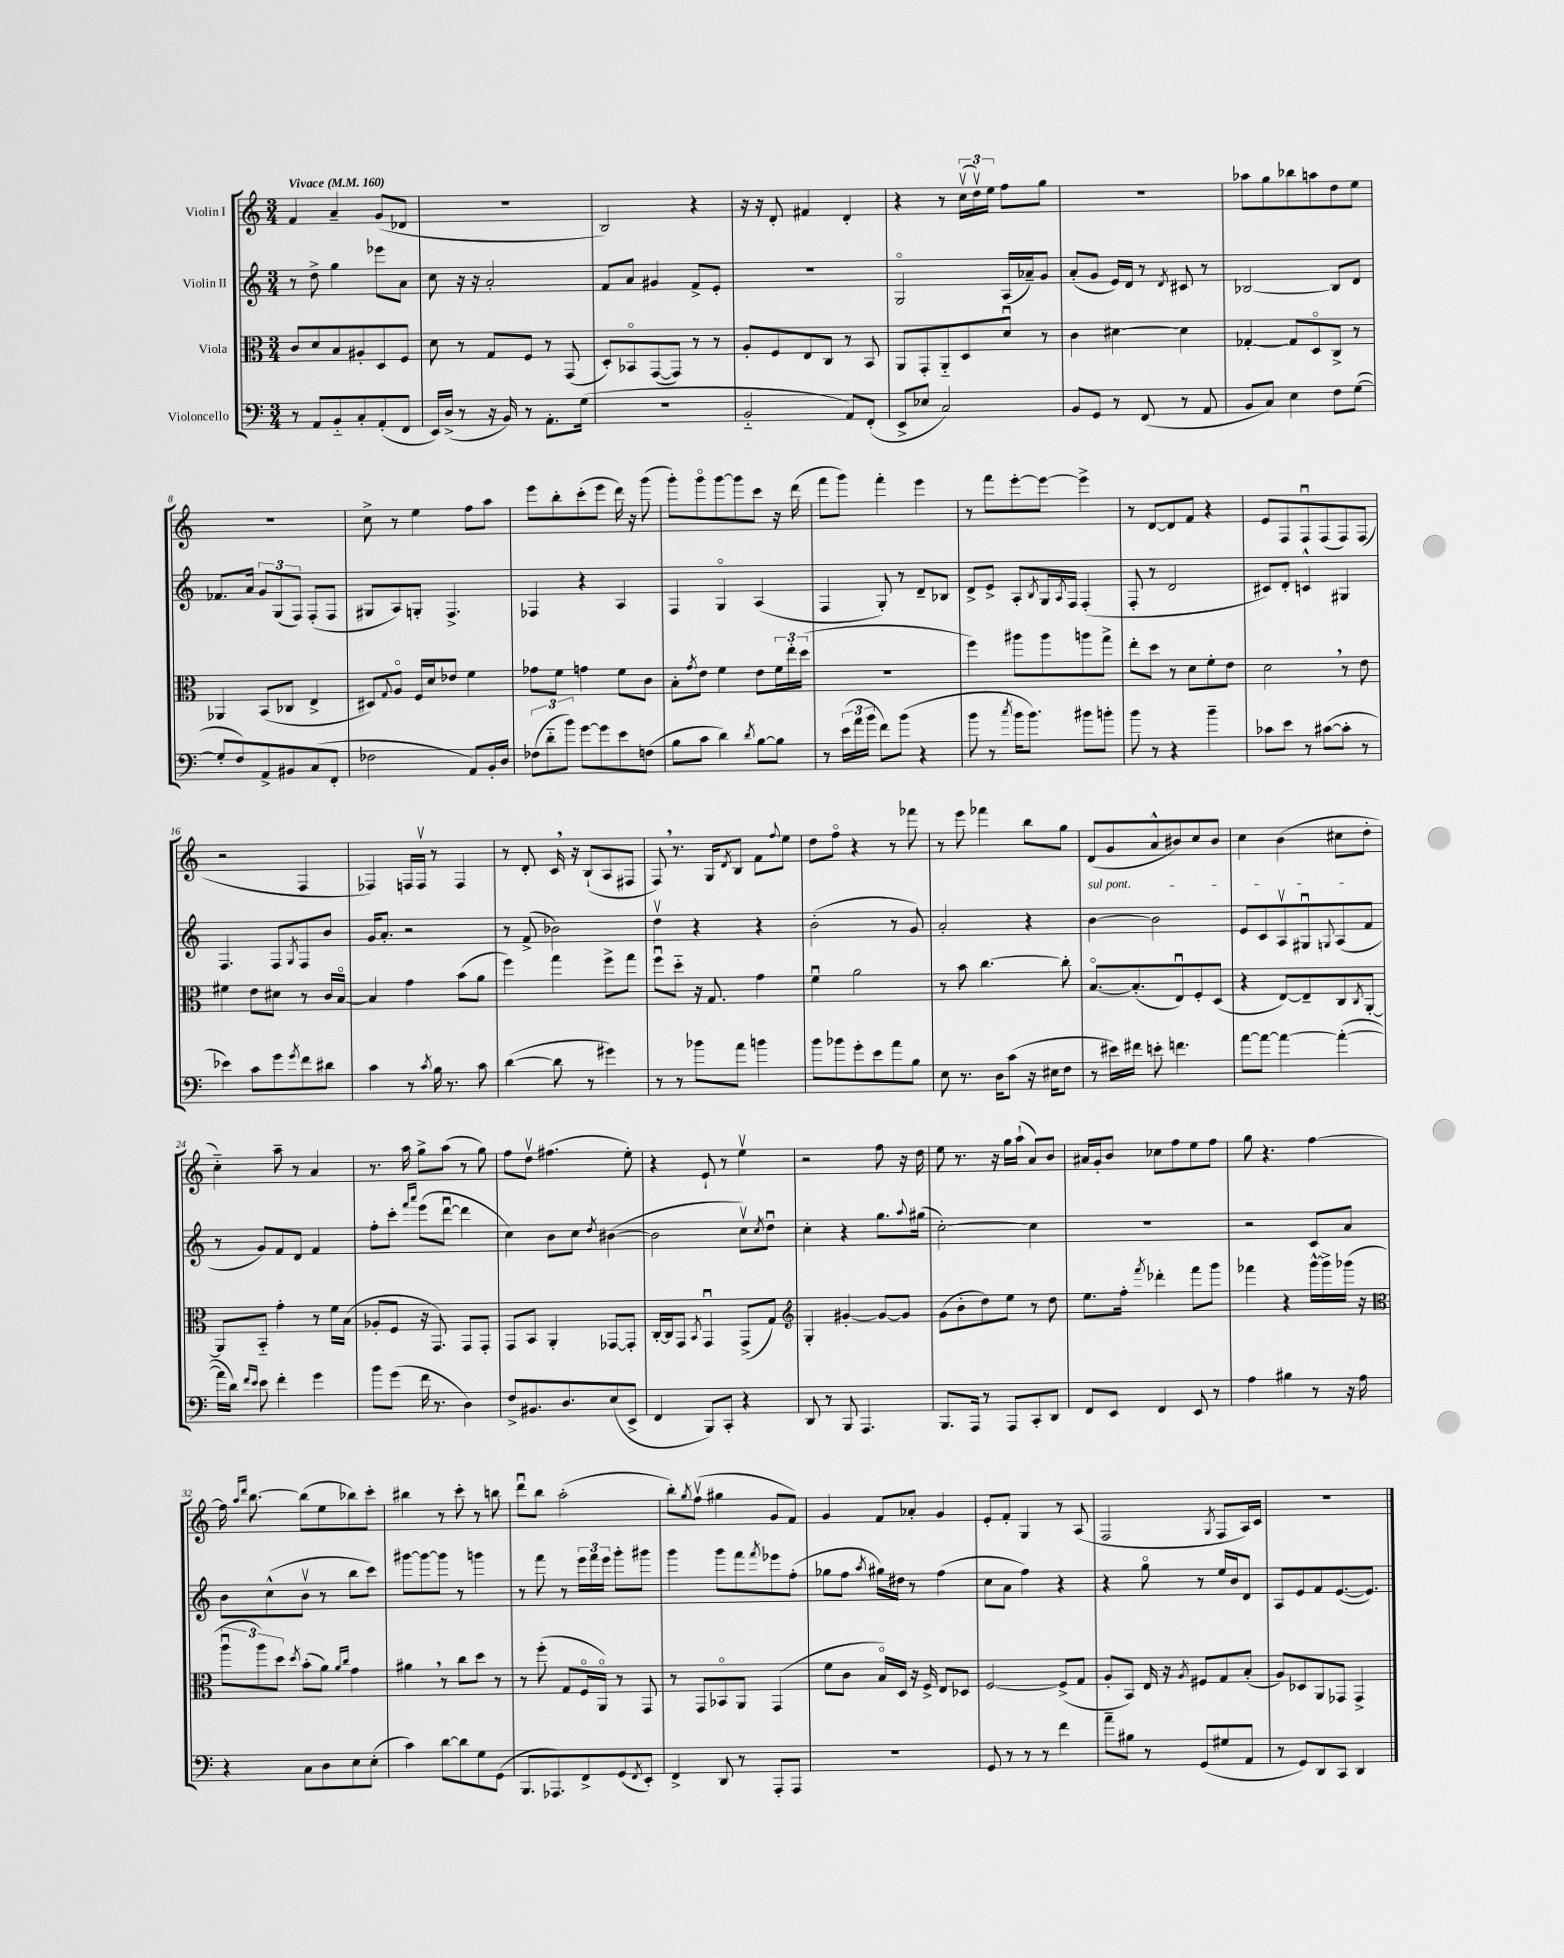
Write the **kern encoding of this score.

**kern	**kern	**kern	**kern
*staff4	*staff3	*staff2	*staff1
*clefF4	*clefC3	*clefG2	*clefG2
*k[]	*k[]	*k[]	*k[]
*M3/4	*M3/4	*M3/4	*M3/4
*MM160	*MM160	*MM160	*MM160
8r	8c/L	8r	4f/
8AA/L	8d/	8dd^\	.
8BB'~/	8B/	4gg\	4a~/
8C'/	8A#'/	.	.
(8AA'/	8D/	8eee-\L	(8g/L
8FF/J	8F/J	8a\J	8d-/J
=	=	=	=
16EE/LL)	8d\	8cc\	2.r
(16D^/JJ	.	.	.
8r	8r	16r	.
.	.	16r	.
16r	8G/L	2a'/	.
16BB/)	.	.	.
8r	8F/J	.	.
8.AA'\L	8r	.	.
.	(8GG/	.	.
(16G\Jk	.	.	.
=	=	=	=
2.r	8D'/L)	8f/L	2B/)
.	8BB-o/	8a/J	.
.	([8GG/	4g#/	.
.	8GG/]J)	.	.
.	8r	8f^/L	4r
.	8r	8e'/J	.
=	=	=	=
2BB'~/	8A'/L	2.r	16r
.	.	.	16r
.	8F/	.	8d'/
.	8E/	.	4f#/
.	8C/J	.	.
8AA/L)	8r	.	4d'/
(8FF'/J	8BB/	.	.
=	=	=	=
8EE^/L	8AA/L	2Go/	4r
8E-/J	8GG'/	.	.
2C/)	8AA'~/	.	8r
.	8D/	.	(24ccv\LL
.	.	.	24ddv\)
.	.	.	24ee\JJ
.	8du/J	(16A/LL	8ff\L
.	.	16a-~/J)	.
.	8r	8g/J	8gg\J
=	=	=	=
8BB/L	4c\	(8a'/L	2.r
8GG/J	.	8g/J	.
8r	[4d#\	16e/LL)	.
.	.	16d/JJ	.
(8FF/	.	8r	.
.	.	8qd/	.
8r	4d#\]	8c#/	.
8AA/	.	8r	.
=	=	=	=
8BB/L	[4G-'/	[2B-/	8aa-\L
8C/J)	.	.	8gg\
4E\	8G-/]L	.	8bb-\
.	8Do/	.	8aa\
8F\L	8C^/J	8B-/]L	8dd\
([8G\J	8r	8d/J	8ee\J
=	=	=	=
8G'/]L	4AA-/	8.f-/L	2.r
8F/)	.	.	.
.	.	16a/Jk	.
8AA^/	(8BB/L	12g/L	.
.	.	(12G/	.
8BB#/	8C-/J	.	.
.	.	12F/J)	.
(8C/	4E^/	(8F'/L	.
8FF'/J	.	8F/J	.
=	=	=	=
2F-\	8D#/L)	8G#/L	8cc^\
.	8qqG/	.	.
.	8Ao/J	8A/)	8r
.	16F/LL	8G'/J	4ee\
.	16d/J	.	.
.	8e-/J	4.F^/	.
8AA/L)	4f\	.	8ff\L
16BB'/L	.	.	8aa\J
16D/JJ	.	.	.
=	=	=	=
(12F-\L	8g-\L	4F-/	8eee\L
12d'~\	.	.	.
.	8f\J	.	8bb'\
12b\J)	.	.	.
[8g\L	4g\	4r	(8ccc'\
8g\]	.	.	8eee\J
8e\	8f\L	4A/	16ddd\)
.	.	.	16r
(8F\J	8c\J	.	(8ggg\
=	=	=	=
8B\L	8B'\L	4F/	8ggg'\L)
.	8qg/	.	.
8c\J	8e\J	.	8gggo\
4d\)	4f\	4Go/	[8ggg\
.	.	.	8ggg\]
8qd/	.	.	.
[8B\L	8e\L	(4A/	8ccc\J
8B\]J	24f\L	.	16r
.	24ee'\	.	.
.	.	.	(16ddd\
.	(24dd\JJ	.	.
=	=	=	=
8r	2.r	4F/	8fff\L
(24e\LL	.	.	8ggg\J)
24a\	.	.	.
24b\JJ	.	.	.
8f\L)	.	8G'/)	4fff'\
(8b\J	.	8r	.
4r	.	8d~/L	4eee\
.	.	8B-/J	.
=	=	=	=
8b\	4ff\)	8d^/L	8r
8r	.	8e^/J	8fff\L
8qcc/	.	.	.
16b\LK	8aa#\L	8A'/L	[8eee'\
8.b\J)	.	.	.
.	.	8qB/	.
.	8aa#\	16G/L	8eee\_J
.	.	8qA/	.
.	.	16F/JJ	.
8b#\L	8aa\	(4F'/	4eee^\]
8b'\J	8gg^\J	.	.
=	=	=	=
8b\	8ee'\L	8F'/	8r
8r	8dd\J	8r	[8d/L
4r	8r	2d/	8d/]
.	8d\L	.	8f/J
4b~\	8f'\	.	4r
.	8e\J	.	.
=	=	=	=
8c-\L	2d\	8c#/L)	8e/L
8e\J	.	8d'/J	8F/
8r	.	4c^^/	8Fu/
([8c#\L	.	.	(8F/
8c#'\]J	8r	4G#/	8F/)
8r	8e\	.	(8F/J
=	=	=	=
4e-\)	4f#\	4.F/	2r
8c\L	8e\L	.	.
8g\	8d#\J	8F/L	.
8qg/	.	8qG/	.
8f\	8r	8F/	4F/
8d#\J	16c/LL	8b/J	.
.	[16Bo/JJ	.	.
=	=	=	=
4c\	4B/]	16g/LK	4F-/)
.	.	8.a'/J	.
8r	4g\	2r	16F/LL
.	.	.	16Fv/JJ
8qc/	.	.	.
16B\	.	.	8r
8.r	.	.	.
.	(8b\L	.	4F/
8c\	8a\J	.	.
=	=	=	=
([4d\	4ff\)	8r	8r
.	.	(8f^/	8d'/
8d\]	4gg\	2b-\)	16c/
.	.	.	16r
8r	.	.	(8B`/L
4g#\)	8ff^\L	.	8A/
.	8gg\J	.	8F#/J
=	=	=	=
8r	8ffu\L	4ddv\	8F/)
8r	8dd'~\J	.	8.r
8b-\L	16r	4r	.
.	8.G/	.	16G/LK
.	.	.	8qd/
8a\J	.	.	8B/J
4b\	4g\	4r	8f\L
.	.	.	8qqff/
.	.	.	8ee\J
=	=	=	=
8b\L	4fu\	(2b'\	8dd\L
8b-\	.	.	8ffo\J
8g'\	2a\	.	4r
8e\	.	.	.
8a\	.	8r	8r
8B\J	.	8g/)	8fff-\
=	=	=	=
8E\	8r	2a'/	8r
8.r	8b\	.	8eee\
.	[4.cc\	.	4fff-\
16D\LK	.	.	.
(8c\J	.	.	.
16r	.	4r	8bb\L
16E#\LK	.	.	.
8F\J	8cc'\]	.	8gg\J
=	=	=	=
8r	[8.Bo/L	[4b\	(8d/L
16e#\LL)	.	.	8g/
16f#\JJ	(8.B'/]	.	.
8e'\	.	2b\]	8a^^/
4.f\	8Eu/)	.	8b#/)
.	8F'/	.	8cc/
.	(8D/J	.	8b#/J
=	=	=	=
[8a\L	4r	8e/L	4cc\
8a\_J	.	8c/	.
4a\_	[8E/L)	8Av/	(4b\
.	8E~/]	8G#u/	.
.	.	8qqG/	.
(4a'\_	8C/	(8A/	8cc#\L
.	8qC/	.	.
.	[8AA'/J	8f/J	8dd'\J
=	=	=	=
16a\]LL	8AA/]L	8r	4cc'~\)
16d\JJ)	.	.	.
16qqf/LL	.	.	.
16qqe/JJ	.	.	.
8e\	8BB'~/J	8g/L)	.
4f'\	4g'\	8f/	8aa~\
.	.	8d/J	8r
4g\	8r	4f/	4a/
.	16f\LL	.	.
.	(16B\JJ	.	.
=	=	=	=
8b\L	8A-'/L	8ff'\L	8.r
(8g\J	8F/J	8ccc'\J	.
.	.	.	16aa\
.	.	16qqfff/LL	.
.	.	16qqaaa/JJ	.
16f\	16r	(8eee\L	8gg^\L
8.r	8.GG/)	.	.
.	.	[8dddu\J	(8aa\J
4D\)	8GG/L	4ddd\]	8r
.	8GG'/J	.	8gg\)
=	=	=	=
8F^/L	8GG/L	4cc\)	8ff\L
8.BB#/	8BB/J	.	8ddv\J
.	4AA'/	8b\L	(4.ff#\
8.D/	.	.	.
.	.	8cc\J	.
.	.	8qdd/	.
(8E/	[8GG-/L	([4b#\	.
8EE^/J	8GG-'/]J	.	8ee'\)
=	=	=	=
4FF/	[16C'/LL	2b#\]	4r
.	16C/]J	.	.
.	8GG/J	.	.
.	8qBB/	.	.
8BBB/L)	4GGu/	.	8e`/
8CC'/J	.	.	8r
4r	(8GG^/L	8ccv\L)	4eev\
.	.	8qcc/	.
.	8G/J)	8ddu\J	.
=	=	=	=
*	*clefG2	*	*
8DD/	4G'/	4cc'\	2r
8r	.	.	.
8BBB/	[4g#'/	4r	.
4.AAA/	.	.	.
.	8g#/_L	8.gg\L	8ff\
.	8g#/]J	.	16r
.	.	8qqaa/	.
.	.	(16gg#\Jk	16dd\
=	=	=	=
8.BBB/L	(8g\L	[2cc'\)	8ee\
.	8b'\	.	8.r
16AAA/Jk	.	.	.
8r	8dd\)	.	.
.	.	.	16r
8AAA/L	8ee\J	.	16gg\LL
.	.	.	(16aa`\JJ
8CC'/	8r	4cc\]	8a/L)
8DD/J	8dd\	.	8b/J
=	=	=	=
8FF/L	8.ee\L	2.r	16a#/LL
.	.	.	16g'/J
8EE/J	.	.	8b/J
.	16ff'\Jk	.	.
.	8qfff/	.	.
4FF/	4ddd-'\	.	8cc-\L
.	.	.	8ff\
8EE/	8fff\L	.	8ee\
8r	8ggg\J	.	8ff\J
=	=	=	=
4A\	4fff-\	2r	8gg\
.	.	.	4.r
4B#\	4r	.	.
8r	[16ggg^^\LL	8c/L	[4ff\
.	16ggg^\]	.	.
16r	(16ggg-\JJ	8a/J	.
16A\	16r	.	.
=	=	=	=
*	*clefC3	*	*
4r	12aau\L	8b\L	16ff\]
.	.	.	16qqaa/LL
.	.	.	16qqddd/JJ
.	.	.	[8.bb\
.	12aa\)	.	.
.	.	(8cc^^\	.
.	12dd\J	.	.
.	8qdd/	.	.
8C\L	(8b'\L	8bv\J	(8bb\]L
8D\	8a\J)	8r	8ee\
.	16qqa/LL	.	.
.	16qqcc/JJ	.	.
8E\	4g\	8bb\L	8bb-\)
(8E'\J	.	8ccc\J)	8ccc'\J
=	=	=	=
4c\)	4a#\	[8ggg#\L	4bb#\
.	.	8ggg#\_	.
[8d\L	8r	8ggg#\]J	8r
8d\]	8cc\L	8r	8ccc'\
8G\	8dd\J	4ggg\	8r
(8GG\J	8r	.	8bb\
=	=	=	=
8.BBB/L	8r	8r	8dddu\L
.	(8ff'\	8fff\	8bb\J
8.AAA-/)	.	.	.
.	8G/L	8r	(2aa'\
8FF^/	16Fo/L	24eee\LL	.
.	.	24fff\	.
.	16AAo/JJ)	.	.
.	.	24eee\JJ	.
(8GG/	8r	8ggg'\L	.
8qFF/	.	.	.
8EE'/J)	8GG/	8ggg#\J	.
=	=	=	=
4FF^/	8r	4ggg\	8bb'\L)
.	.	.	8qgg/
.	8GG/L	.	(8ffv\J
8DD/	8BB-o/	8ggg\L	4gg#\
8r	8AA/J	8fff\	.
.	.	8qfff/	.
8AAA'/L	(4GG/	8eee-\	8g/L
8AAA/J	.	(8ff'\J	8f/J)
=	=	=	=
2.r	8f\L	8gg-\L	4g/
.	8c\J	8ff\J	.
.	.	8qaa/	.
.	16Bo/LL)	16gg#\LL)	8f/L
.	16D/JJ	16dd#\JJ	.
.	16r	8r	8a-'/J
.	16F^/	.	.
.	8E/L	(4ff\	4g/
.	8D-/J	.	.
=	=	=	=
8GG/	[2F/	8cc\L	8e'/L
8r	.	8a\J	8f'/J
8r	.	4ff\)	4G/
8r	.	.	.
4f\	(8F^/]L	4r	8r
.	8G/J	.	(8A/
=	=	=	=
8a~\L	8A'/L	4r	2F/
8B#\J	8BB/J)	.	.
8r	16E/	8ggo\	.
.	16r	.	.
.	8qA/	.	.
(8GG/L	8F#/L	8r	.
.	.	.	8qG/
8G#/	8G/	16ee/LL	8F/L
.	.	16b/J	.
8AA/J	(8B'/J	8d/J	16A/L)
.	.	.	16c/JJ
=	=	=	=
8r	8A/L)	8A/L	2.r
8GG/L)	8D-/	8e/	.
8DD/	8AA/	8f/	.
8CC/J	8GG-/J	([8.e/	.
4DD/	4GG-^/	.	.
.	.	8.e/]J)	.
==	==	==	==
*-	*-	*-	*-
